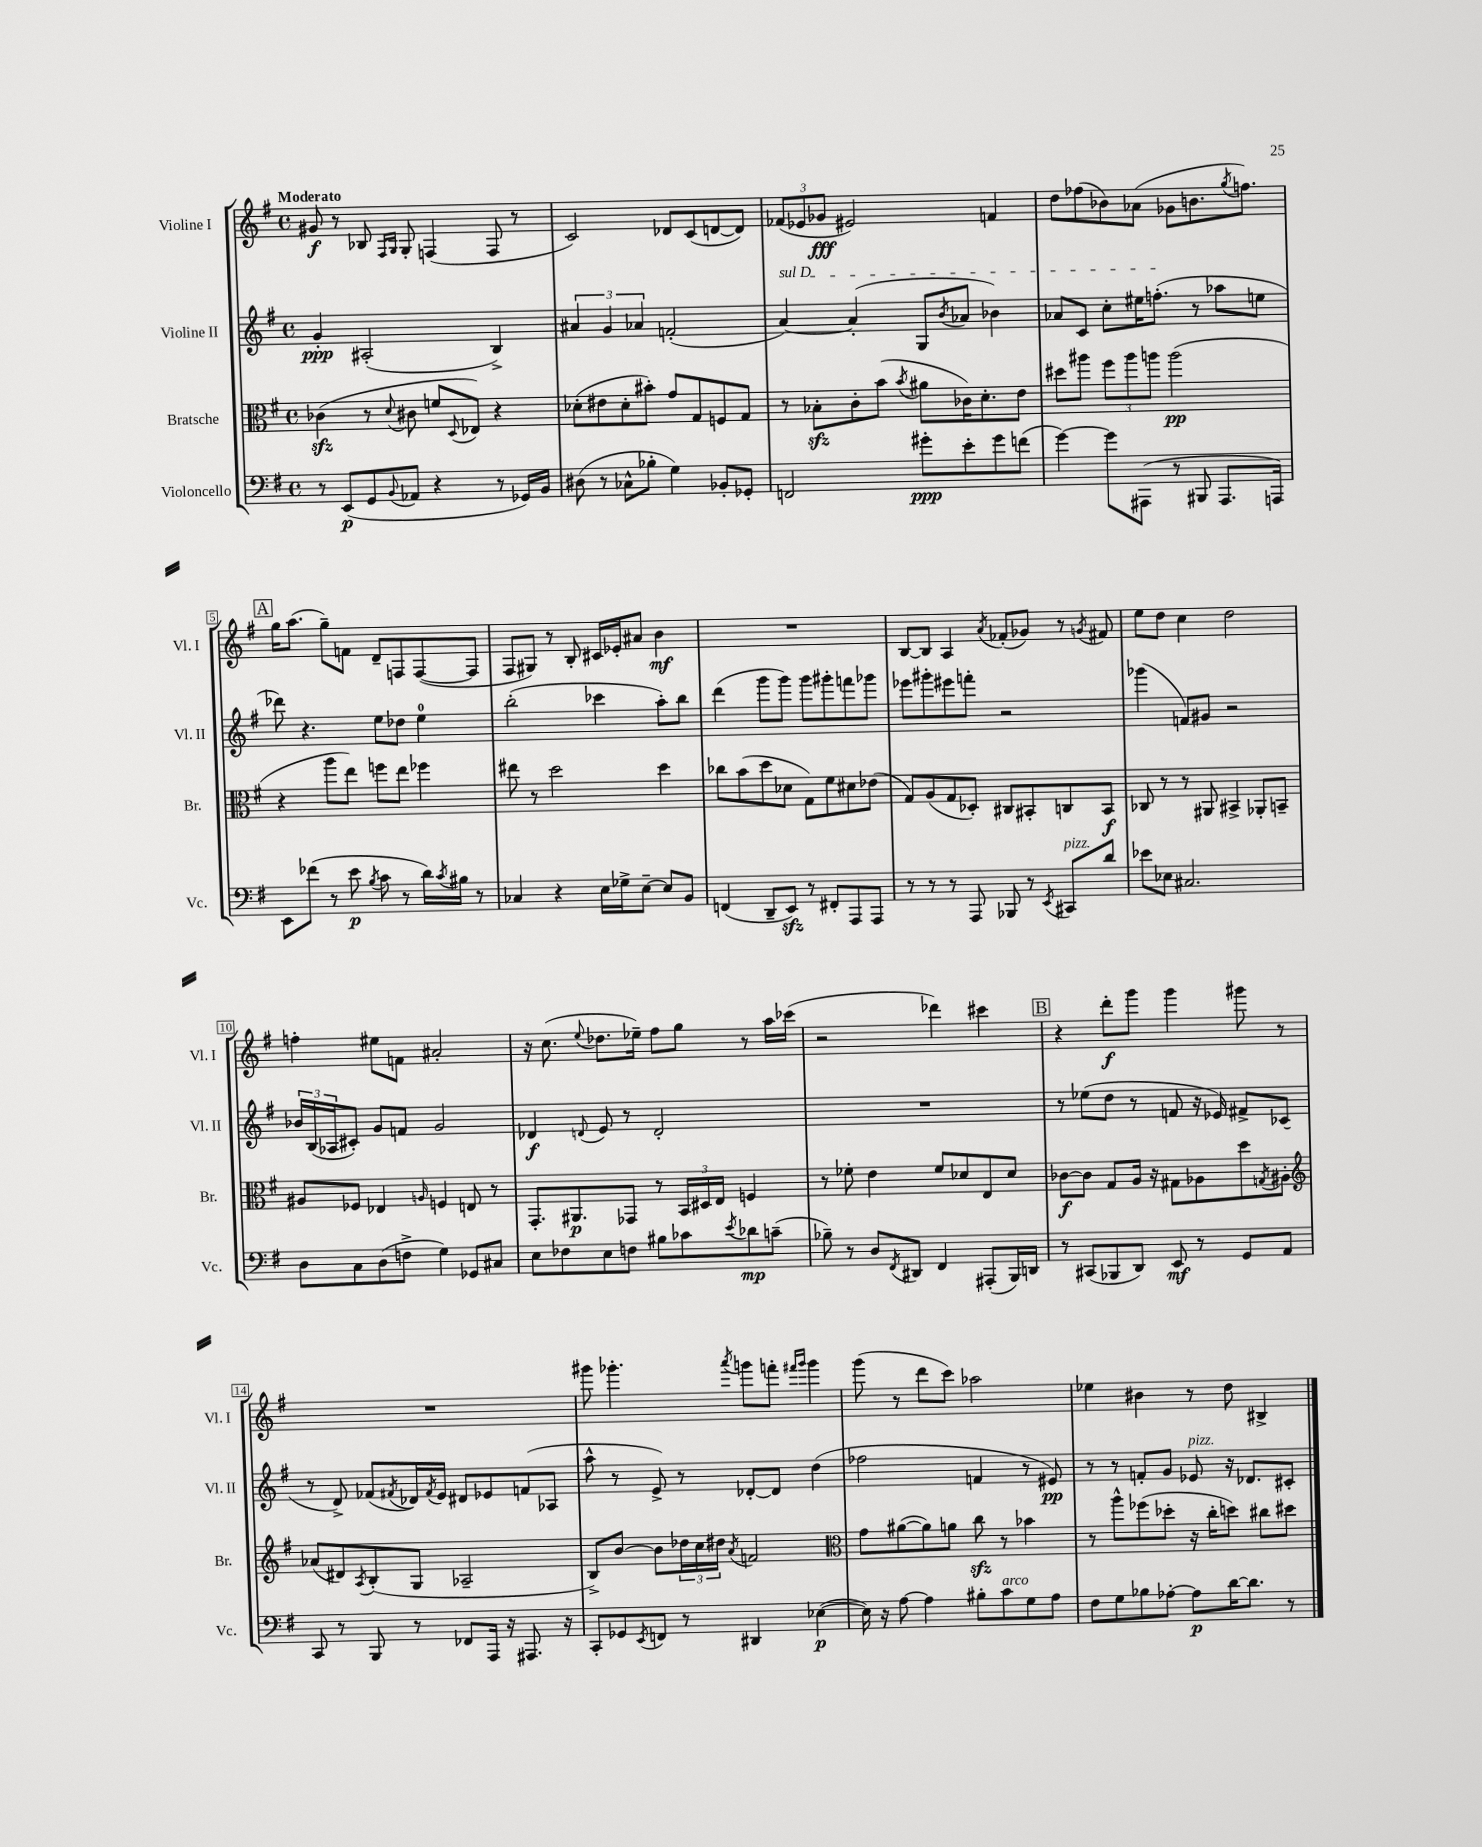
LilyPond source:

<<
\new StaffGroup <<
\new Staff = "s0" \with { instrumentName = "Violine I" shortInstrumentName = "Vl. I" } {
    \clef treble \key g \major \defaultTimeSignature \time 4/4 \tempo "Moderato"
    gis'8\f r8 bes8 \grace { fis16 g16 } g8-. f4( f8 r8 |
    c'2) des'8 c'8( d'8~ d'8) |
    \tuplet 3/2 { fes'8( ees'8 ges'8\fff } eis'2) f'4 |
    d''8 fes''8( bes'8) aes'8( ges'8 b'8. \acciaccatura { g''8 } f''8.) |
    \mark \markup { \box "A" } g''16 a''8.( g''8--) f'8 d'8-- f8 f8~( f8 |
    fis8 gis8) r8 b8-. cis'16 ees'16-. ais'8 b'4\mf |
    R1 |
    b8~ b8 a4 \acciaccatura { a'8 } fes'8-.( ges'8) r8 \acciaccatura { g'8 } fis'8 |
    e''8 d''8 c''4 d''2 |
    f''4-. eis''8 f'8 ais'2-. |
    r16 c''8.( \appoggiatura { e''8 } des''8. ees''16--) fis''8 g''8 r8 a''16 ces'''16( |
    r2 des'''4) cis'''4 |
    \mark \markup { \box "B" } r4 d'''8-.\f g'''8 g'''4 gis'''8 r8 |
    R1 |
    gis'''8 ges'''4.-. \acciaccatura { a'''8 } g'''8 f'''8-. \grace { fis'''16 g'''16 } g'''4 |
    g'''8( r8 d'''8 c'''8) aes''2 |
    ees''4 bis'4 r8 d''8 bis4-> \bar "|." |
}
\new Staff = "s1" \with { instrumentName = "Violine II" shortInstrumentName = "Vl. II" } {
    \clef treble \key g \major \defaultTimeSignature \time 4/4
    g'4-.\ppp ais2-.( b4->) |
    \tuplet 3/2 { ais'4 g'4 aes'4 } f'2-.( |
    \once \override TextSpanner.bound-details.left.text = \markup { \italic "sul D" } a'4~\startTextSpan) a'4-.( g8 \acciaccatura { b'8 } aes'8 bes'4) |
    aes'8 c'8 c''8-. eis''16 f''8.-.\stopTextSpan( r8 aes''8 e''8 |
    \mark \markup { \box "A" } des'''8) r4. e''8 des''8 e''4-0 |
    b''2-.( ces'''4 a''8-.) b''8 |
    d'''4( g'''8 g'''8) g'''8 gis'''8-. f'''8 ges'''8 |
    ees'''8 gis'''8-. eis'''8 f'''8-. r2 |
    ges'''4( f'8) gis'8 r2 |
    \tuplet 3/2 { bes'16 b16( aes16 } cis'8-.) g'8 f'8 g'2 |
    des'4\f \appoggiatura { d'8 } e'8 r8 d'2-. |
    R1 |
    \mark \markup { \box "B" } r8 ees''8( d''8 r8 f'8 r16 ees'16) fis'8-> ces'8( |
    r8 d'8->) fes'8( \acciaccatura { fis'8 } des'16) \acciaccatura { fis'8 } e'16 dis'8 ees'8 f'8( aes8 |
    a''8-^ r8 e'8->) r8 des'8~-. des'8 d''4( |
    fes''2 f'4 r8 eis'8\pp) |
    r8 r8 f'8-. g'8 ees'8^\markup { \italic "pizz." } r16 des'8. cis'8-. \bar "|." |
}
\new Staff = "s2" \with { instrumentName = "Bratsche" shortInstrumentName = "Br." } {
    \clef alto \key g \major \defaultTimeSignature \time 4/4
    ces'4\sfz( r8 \appoggiatura { d'8 } cis'8 f'8 \appoggiatura { d8 } ees8) r4 |
    des'8-.( eis'8 des'8-. bis'8-.) g'8 g8 f8 g8 |
    r8 bes8-.\sfz c'8-. b'8( \acciaccatura { b'8 } ais'8 ces'16) d'8.-. e'8 |
    dis''8 ais''8 \tuplet 3/2 { fis''8 ais''8 a''8 } a''2\pp( |
    \mark \markup { \box "A" } r4 a''8 e''8) f''8 e''8 fes''4 |
    eis''8 r8 d''2 d''4 |
    ces''8 b'8( d''8 des'8 g8) fis'8 dis'8 ees'8( |
    g8) a8( g8 des8-.) cis8 bis,8-. c8 bis,8\f |
    ces8 r8 r8 ais,8 bis,4-> aes,8-. b,8-- |
    ais8 fes8 ees4 \grace { a16 } f4 e8 r8 |
    g,8.-. ais,8.\p ges,8 r8 \tuplet 3/2 { b,16 dis16 e16 } f4 |
    r8 fes'8-. e'4 fes'8 des'8 e8 des'8 |
    \mark \markup { \box "B" } ces'8~\f ces'8 g8 a16 r16 gis8 aes8 d''8 \acciaccatura { g8 } ais8-. |
    \clef treble aes'8( dis'8) \acciaccatura { a8 } b8-.( g8 aes2-- |
    b8->) b'8~ b'8 \tuplet 3/2 { des''16 c''16 dis''16 } \acciaccatura { a'8 } f'2 |
    \clef alto g'8 ais'8~( ais'8) a'8 c''8\sfz r8 bes'4 |
    r8 a''8-^ fes''8( des''8-. r16 c''16-. d''8) cis''8 dis''8 \bar "|." |
}
\new Staff = "s3" \with { instrumentName = "Violoncello" shortInstrumentName = "Vc." } {
    \clef bass \key g \major \defaultTimeSignature \time 4/4
    r8 e,8\p( g,8 \appoggiatura { b,8 } aes,8 r4 r8 ges,16) b,16 |
    dis8( r8 ces8-^ bes8-. g4) bes,8-. ges,8-. |
    f,2 gis'8-.\ppp e'8-. gis'8 f'8( |
    g'4~) g'8 ais,,8( r8 bis,,8 ais,,8. a,,16) |
    \mark \markup { \box "A" } e,8 fes'8( r8 e'8\p \acciaccatura { b8 } c'8 r8 d'16) \acciaccatura { c'8 } bis16 r8 |
    ces4 r4 e16 ges16-> e8~-- e8 b,8 |
    f,4( d,8-- e,8\sfz) r8 fis,8-. a,,8 a,,8 |
    r8 r8 r8 a,,8 bes,,8 r8 \acciaccatura { e,8 } cis,8^\markup { \italic "pizz." } d'8 |
    ees'8 ees8 cis2. |
    d8 c8 d8( f8-> g4) ges,8 cis8 |
    e8 fes8 e8 f8 bis8 ces'8 \acciaccatura { e'8 } des'8\mp c'8--( |
    bes8--) r8 d8 \acciaccatura { fis,8 } dis,8 fis,4 ais,,8-.( b,,16) d,16 |
    \mark \markup { \box "B" } r8 cis,8( bes,,8 d,8) e,8\mf r8 g,8 a,8 |
    c,8 r8 b,,8 r8 fes,8 a,,16 r16 ais,,8. r16 |
    c,8-. ges,8 \acciaccatura { e,8 } f,8 r8 dis,4 ees4~\p( |
    ees16) r16 a8~ a4 bis8-. c'8^\markup { \italic "arco" } g8 a8 |
    fis8 g8 bes8 aes8~-. aes8\p d'16~ d'8. r8 \bar "|." |
}
>>
>>
\layout { \context { \Score \override BarNumber.stencil = #(make-stencil-boxer 0.1 0.3 ly:text-interface::print) } }
